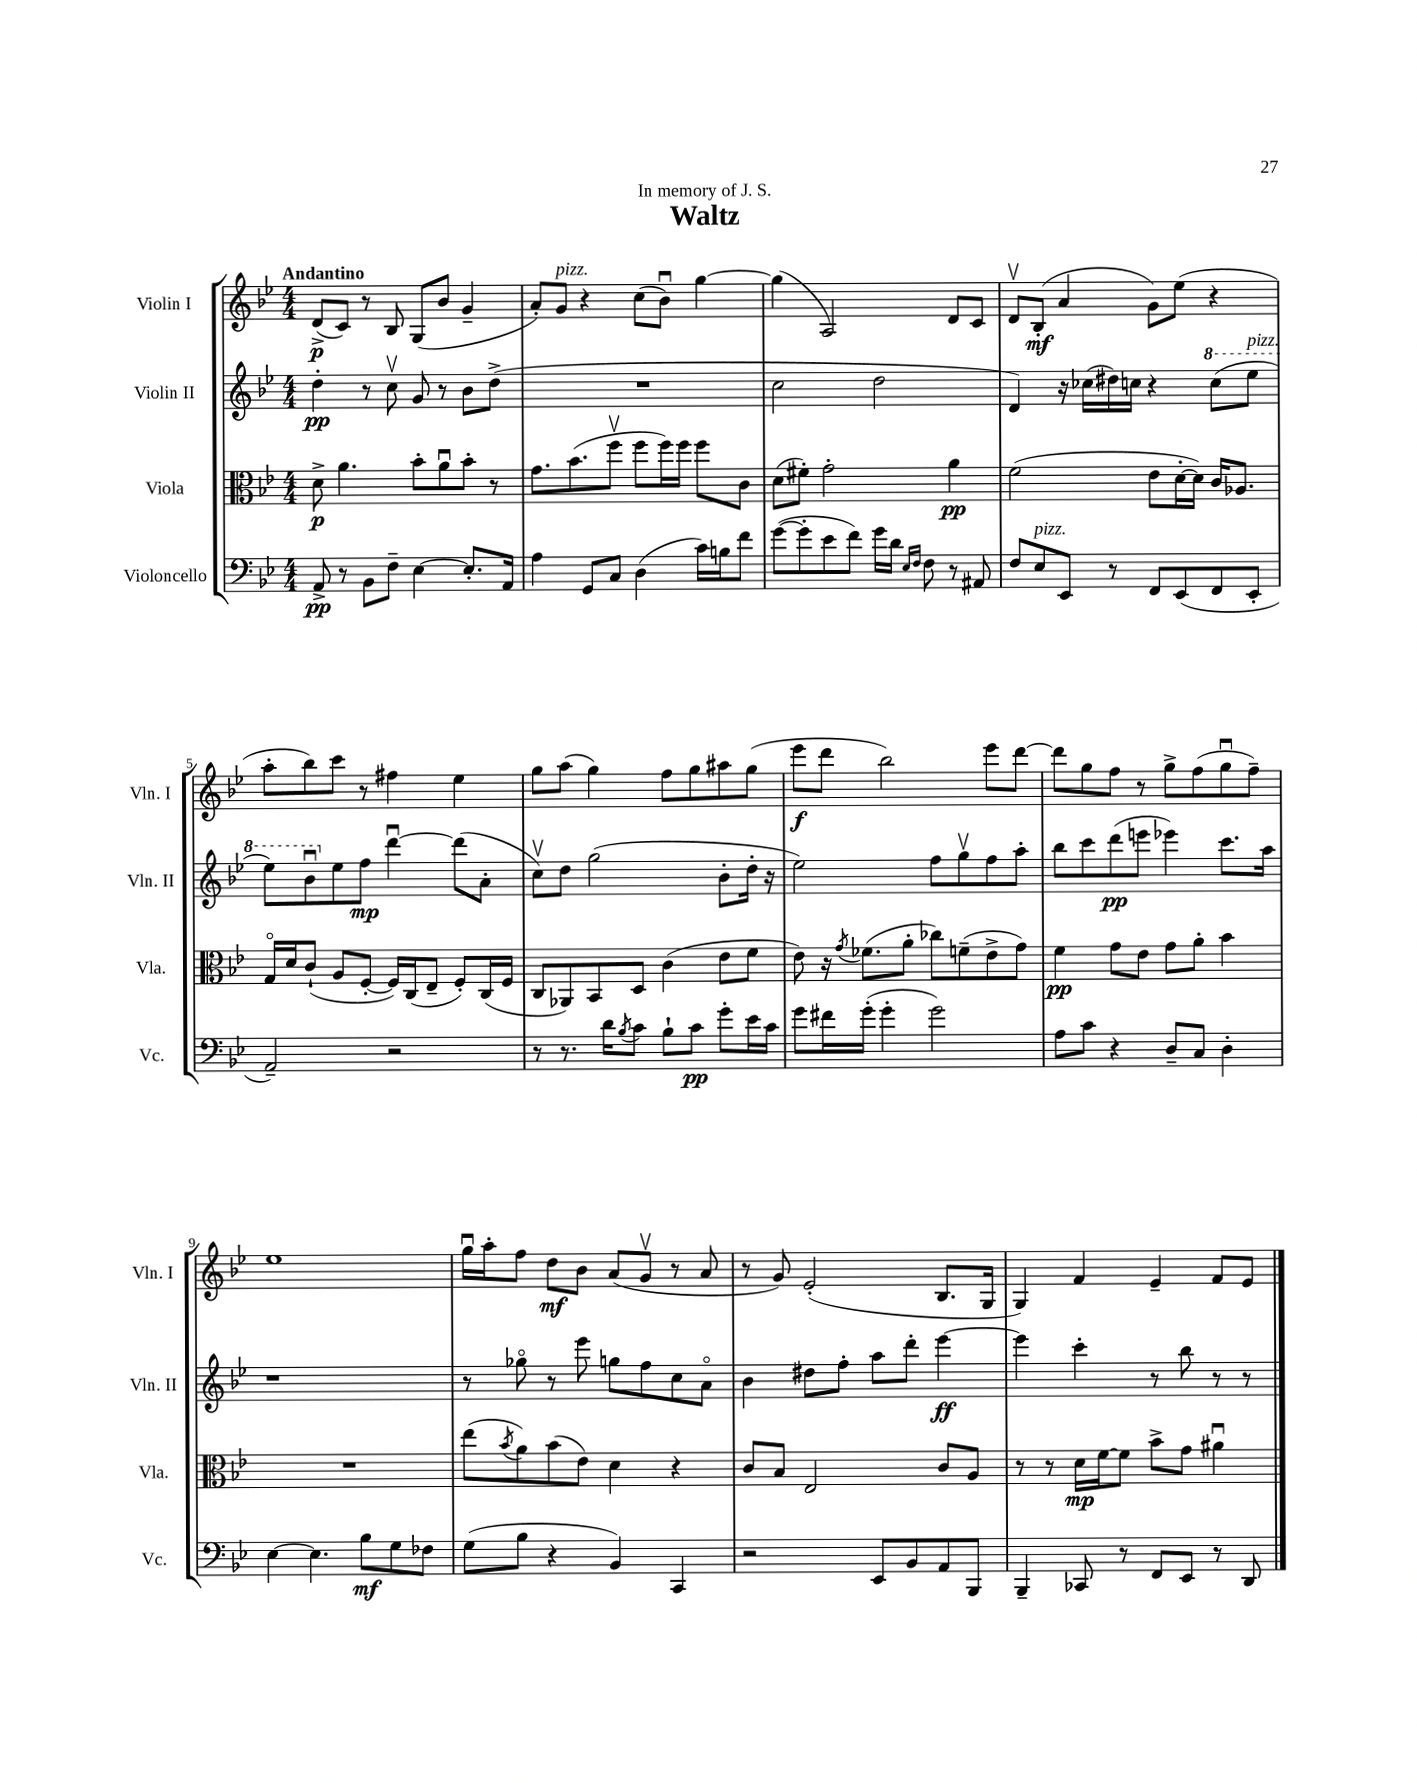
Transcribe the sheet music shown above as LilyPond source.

\header { title = "Waltz" dedication = "In memory of J. S." }
<<
\new StaffGroup <<
\new Staff = "s0" \with { instrumentName = "Violin I" shortInstrumentName = "Vln. I" } {
    \clef treble \key bes \major \numericTimeSignature \time 4/4 \tempo "Andantino"
    d'8->\p( c'8) r8 bes8 g8( bes'8 g'4-- |
    a'8-.) g'8^\markup { \italic "pizz." } r4 c''8( bes'8\downbow) g''4~ |
    g''4( a2) d'8 c'8 |
    d'8\upbow bes8-.\mf( a'4 g'8) ees''8( r4 |
    a''8-. bes''8) c'''8 r8 fis''4 ees''4 |
    g''8 a''8( g''4) f''8 g''8 ais''8 g''8( |
    ees'''8\f d'''8 bes''2) ees'''8 d'''8~ |
    d'''8 g''8 f''8 r8 g''8-> f''8( g''8\downbow f''8--) |
    ees''1 |
    g''16\downbow a''16-. f''8 d''8\mf bes'8 a'8( g'8\upbow r8 a'8 |
    r8 g'8) ees'2-.( bes8. g16 |
    g4) f'4 ees'4-- f'8 ees'8 \bar "|." |
}
\new Staff = "s1" \with { instrumentName = "Violin II" shortInstrumentName = "Vln. II" } {
    \clef treble \key bes \major \numericTimeSignature \time 4/4
    d''4-.\pp r8 c''8\upbow g'8 r8 bes'8 d''8->( |
    R1 |
    c''2 d''2 |
    d'4) r16 ces''16( dis''16) c''16 r4 \ottava #1 c'''8( ees'''8^\markup { \italic "pizz." } |
    ees'''8) bes''8\downbow \ottava #0 ees''8 f''8\mp d'''4~\downbow d'''8( a'8-. |
    c''8\upbow) d''8 g''2( bes'8-. d''16-. r16 |
    ees''2) f''8 g''8\upbow f''8 a''8-. |
    bes''8 c'''8 d'''8\pp( e'''8 ees'''4) c'''8. a''16 |
    r1 |
    r8 ges''8\flageolet r8 ees'''8 g''8 f''8 c''8 a'8\flageolet |
    bes'4 dis''8 f''8-. a''8 d'''8-. ees'''4~\ff |
    ees'''4 c'''4-. r8 bes''8 r8 r8 \bar "|." |
}
\new Staff = "s2" \with { instrumentName = "Viola" shortInstrumentName = "Vla." } {
    \clef alto \key bes \major \numericTimeSignature \time 4/4
    d'8->\p a'4. bes'8-. a'8\downbow bes'8-. r8 |
    g'8. bes'8.( f''8\upbow f''8 f''16) f''16 f''8 c'8 |
    d'8( fis'8-.) g'2-. a'4\pp |
    f'2( ees'8 d'16~-. d'16) c'16 aes8. |
    g16\flageolet d'16 c'8-!( a8 f8~-. f16) c16( ees8-- f8-.) c16( f16 |
    c8 aes,8) bes,8 d8 c'4( ees'8 f'8 |
    ees'8) r16 \acciaccatura { g'8 } fes'8.( a'8-. ces''8) f'8--( ees'8-> g'8) |
    f'4\pp g'8 ees'8 g'8 a'8-. bes'4 |
    R1 |
    ees''8( \acciaccatura { bes'8 } a'8) bes'8( ees'8) d'4 r4 |
    c'8 bes8 ees2 c'8 a8 |
    r8 r8 d'16\mp f'16~ f'8 bes'8-> g'8 ais'4\downbow \bar "|." |
}
\new Staff = "s3" \with { instrumentName = "Violoncello" shortInstrumentName = "Vc." } {
    \clef bass \key bes \major \numericTimeSignature \time 4/4
    a,8->\pp r8 bes,8 f8-- ees4~ ees8.-. a,16 |
    a4 g,8 c8 d4( c'16) b16 f'8 |
    g'8~( g'8-. ees'8 f'8) g'16 d'16 \grace { ees16 f16 } f8 r8 ais,8 |
    f8 ees8^\markup { \italic "pizz." } ees,8 r8 f,8 ees,8( f,8 ees,8-. |
    a,2--) r2 |
    r8 r8. d'16 \acciaccatura { bes8 } c'8 bes8-! c'8\pp g'8-. ees'16 c'16 |
    g'8 fis'16 g'16-.( g'4-. g'2) |
    a8 c'8 r4 d8-- c8 d4-. |
    ees4~ ees4. bes8\mf g8 fes8 |
    g8( bes8 r4 bes,4) c,4 |
    r2 ees,8 bes,8 a,8 bes,,8 |
    bes,,4-- ces,8 r8 f,8 ees,8 r8 d,8 \bar "|." |
}
>>
>>
